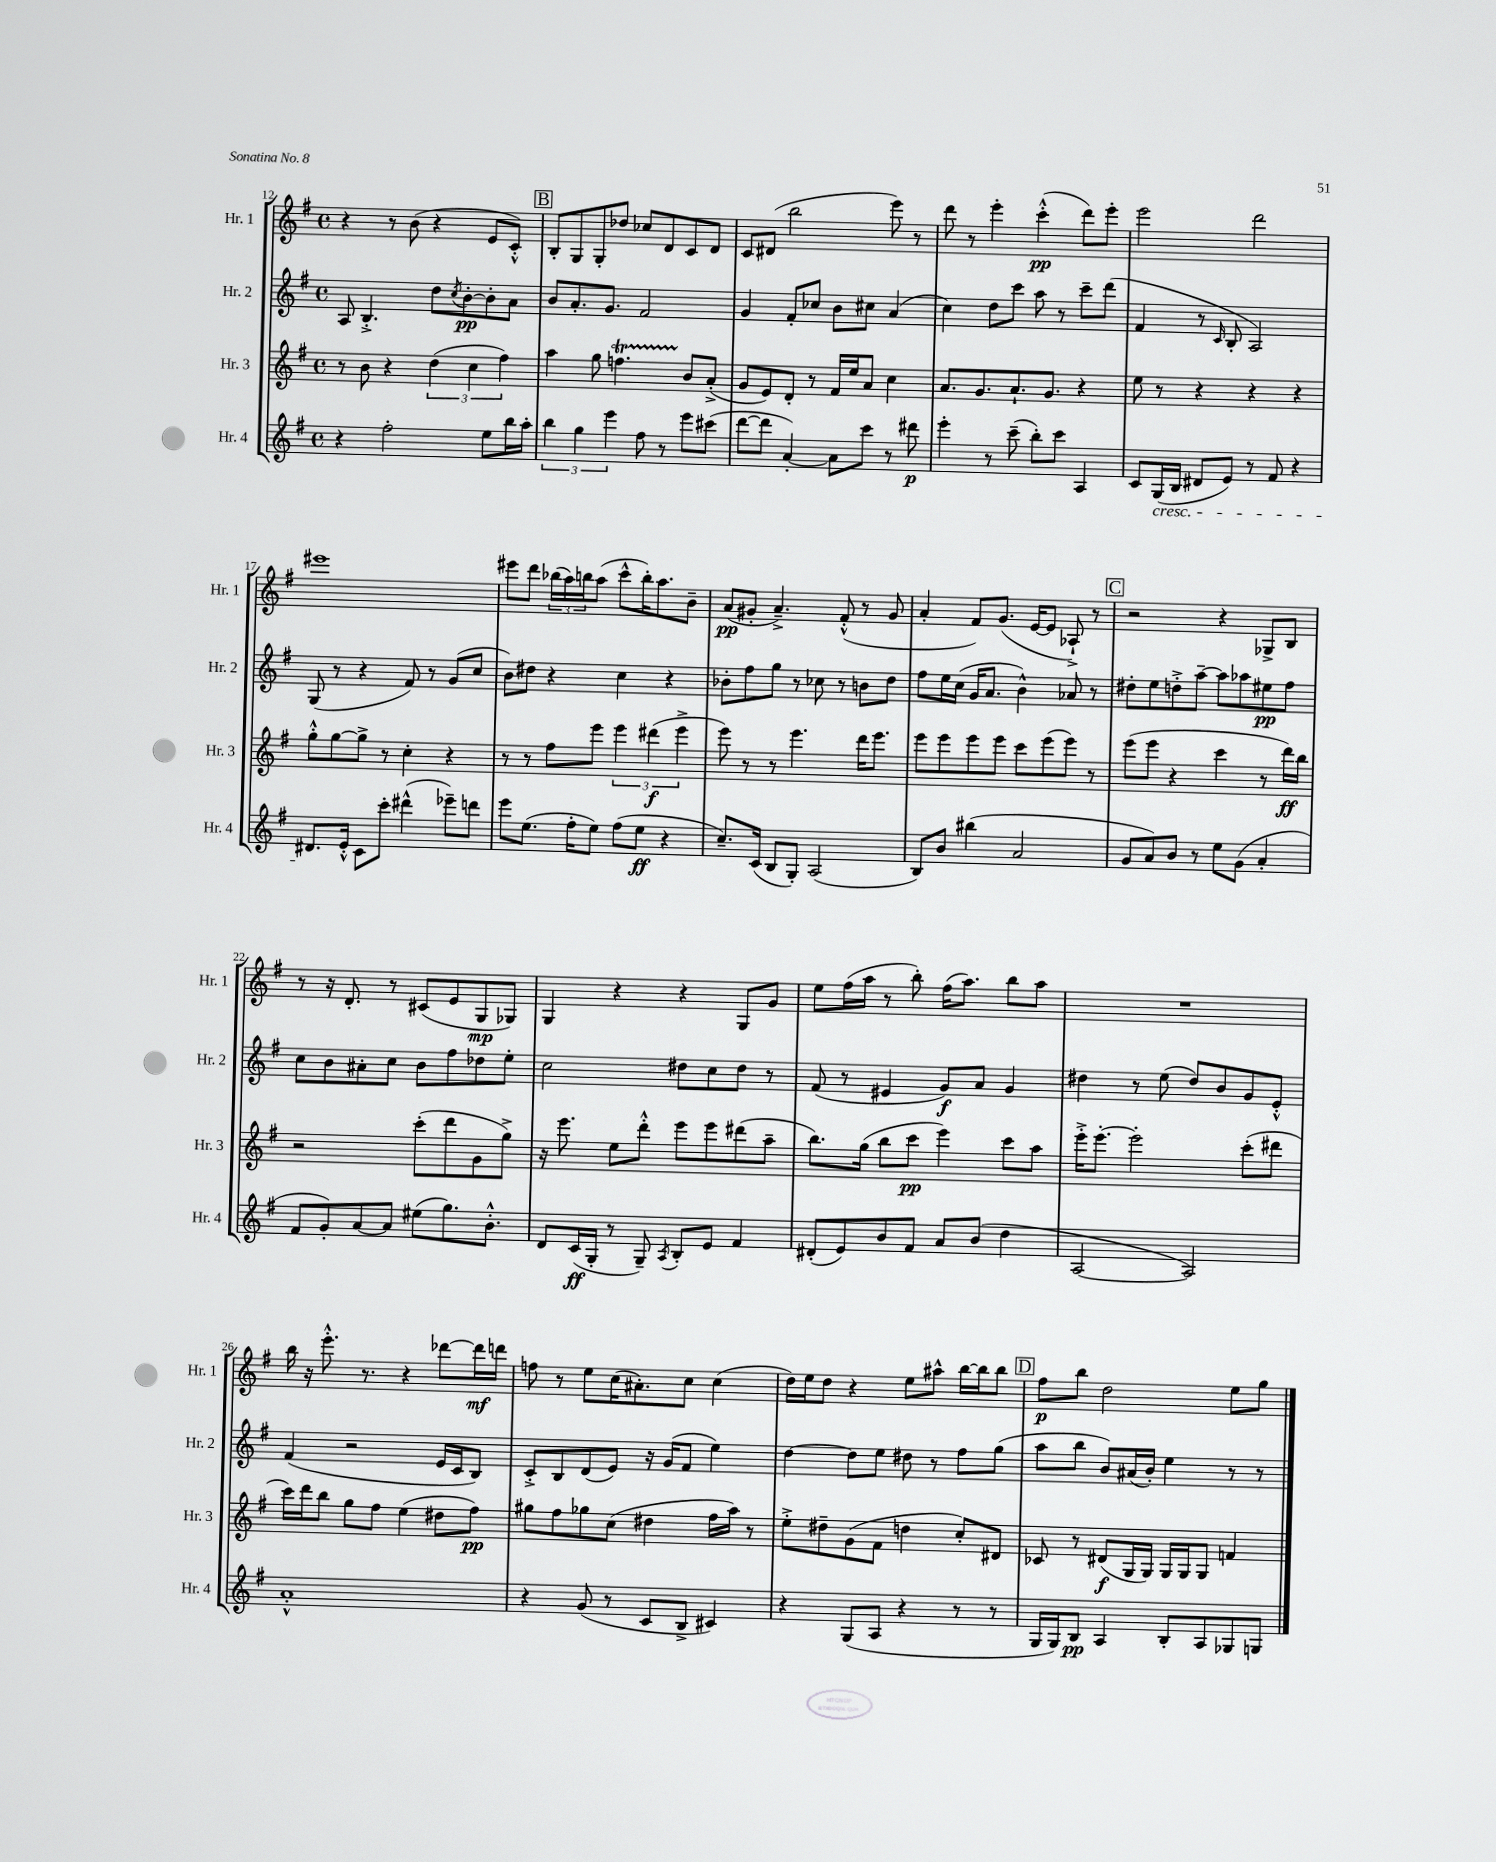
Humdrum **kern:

**kern	**dynam	**kern	**dynam	**kern	**dynam	**kern	**dynam
*part4	*part4	*part3	*part3	*part2	*part2	*part1	*part1
*staff4	*staff4	*staff3	*staff3	*staff2	*staff2	*staff1	*staff1
*I"Hr. 4	*	*I"Hr. 3	*	*I"Hr. 2	*	*I"Hr. 1	*
*I'Hr. 4	*	*I'Hr. 3	*	*I'Hr. 2	*	*I'Hr. 1	*
*clefG2	*	*clefG2	*	*clefG2	*	*clefG2	*
*k[f#]	*	*k[f#]	*	*k[f#]	*	*k[f#]	*
*M4/4	*	*M4/4	*	*M4/4	*	*M4/4	*
*met(c)	*	*met(c)	*	*met(c)	*	*met(c)	*
=12	=12	=12	=12	=12	=12	=12	=12
4r	.	8r	.	8A/	.	4r	.
.	.	8b\	.	4.B'^/	.	.	.
2ff#'\	.	4r	.	.	.	8r	.
.	.	.	.	.	.	(8b\	.
.	.	(6dd\	.	8dd\L	.	4r	.
.	.	.	.	8qcc/	.	.	.
.	.	.	.	[8b'\	pp	.	.
.	.	6cc\	.	.	.	.	.
8ee\L	.	.	.	8b'\]	.	8e/L	.
.	.	6ff#\)	.	.	.	.	.
16bb\L	.	.	.	8a\J	.	8c'^^/J)	.
16aa'\JJ	.	.	.	.	.	.	.
!!LO:REH:place=s1:t=B
=13	=13	=13	=13	=13	=13	=13	=13
6bb\	.	4aa\	.	8b/L	.	8B'/L	.
.	.	.	.	8.a'/	.	8G/	.
6gg\	.	.	.	.	.	.	.
.	.	8gg\	.	.	.	8G'/	.
.	.	.	.	8.g/J	.	.	.
6eee\	.	.	.	.	.	.	.
.	.	4.ffnT\	.	.	.	8dd-X/J	.
8ff#\	.	.	.	2f#/	.	8cc-X/L	.
8r	.	.	.	.	.	8d/	.
8eee\L	.	8b/L	.	.	.	8c/	.
(8ccc#X\J	.	(8a'^/J	.	.	.	8d/J	.
=14	=14	=14	=14	=14	=14	=14	=14
[8ddd\L	.	8g/L	.	4g/	.	8c/L	.
8ddd\J]	.	8e/)	.	.	.	(8d#X/J	.
[4a'/)	.	8d'/J	.	8f#'/L	.	2bb\	.
.	.	8r	.	8cc-X/J	.	.	.
8a\L]	.	16f#/LL	.	8b\L	.	.	.
.	.	16ee/J	.	.	.	.	.
8ccc\J	.	8a/J	.	8cc#X\J	.	.	.
8r	.	4cc\	.	(4a/	.	8eee\)	.
8ddd#X\	p	.	.	.	.	8r	.
=15	=15	=15	=15	=15	=15	=15	=15
4eee'\	.	8.a/L	.	4cc\)	.	8ddd\	.
.	.	.	.	.	.	8r	.
.	.	8.g/	.	.	.	.	.
8r	.	.	.	8dd\L	.	4eee'\	.
(8ccc~\	.	8.a`/	.	8ccc\J	.	.	.
8bb'\L)	.	.	.	8aa\	.	(4ccc'^^\	pp
.	.	8.g/J	.	.	.	.	.
8ccc\J	.	.	.	8r	.	.	.
4A/	.	4r	.	8ccc~\L	.	8ddd\L)	.
.	.	.	.	(8ddd\J	.	8eee'\J	.
=16	=16	=16	=16	=16	=16	=16	=16
8c/L	.	8ee\	.	4f#/	.	2eee\	.
!LO:TX:b:i:t=cresc.	!	!	!	!	!	!	!
(16G/L	.	8r	.	.	.	.	.
16B/JJ	.	.	.	.	.	.	.
8d#X/L	.	4r	.	8r	.	.	.
.	.	.	.	16qqc/	.	.	.
8e/J)	.	.	.	8B'/	.	.	.
8r	.	4r	.	2A/)	.	2ddd\	.
8f#/	.	.	.	.	.	.	.
4r	.	4r	.	.	.	.	.
!!LO:LB:g=z
=17	=17	=17	=17	=17	=17	=17	=17
8.d#X/L	.	8gg'^^\L	.	(8G/	.	1eee#X	.
.	.	[8gg\	.	8r	.	.	.
16e'^^/Jk	.	.	.	.	.	.	.
8c\L	.	8gg^\J]	.	4r	.	.	.
8ccc'\J	.	8r	.	.	.	.	.
(4ddd#X^^\	.	4cc'\	.	8f#/)	.	.	.
.	.	.	.	8r	.	.	.
8eee-X~\L)	.	4r	.	(8g/L	.	.	.
8dddn\J	.	.	.	8cc/J	.	.	.
=18	=18	=18	=18	=18	=18	=18	=18
8eee\L	.	8r	.	8b\L)	.	8eee#X\L	.
(8.ee\J	.	8r	.	8dd#X\J	.	8ddd\J	.
.	.	8ff#\L	.	4r	.	(24bb-X\LL	.
.	.	.	.	.	.	24aa\)	.
16ff#'\KL	.	.	.	.	.	.	.
.	.	.	.	.	.	24bbn\J	.
8ee\J)	.	8eee\J	.	.	.	(8aa\J	.
(8ff#\L	.	6eee\	.	4cc\	.	8ccc^^\L	.
8ee\J	ff	.	.	.	.	16bb'\K)	.
.	.	(6ddd#X\	f	.	.	.	.
.	.	.	.	.	.	8.aa\	.
4r	.	.	.	4r	.	.	.
.	.	6eee^\	.	.	.	.	.
.	.	.	.	.	.	8b~\J	.
=19	=19	=19	=19	=19	=19	=19	=19
8.cc~/L)	.	8eee\)	.	8b-X'\L	.	(8a/L	pp
.	.	8r	.	8ff#\	.	8g#X'/J	.
(16c/Jk	.	.	.	.	.	.	.
8B/L	.	8r	.	8gg\J	.	4.a~^/)	.
8G'/J)	.	4.eee\	.	8r	.	.	.
(2A/	.	.	.	8cc-X\	.	.	.
.	.	.	.	8r	.	(8f#'^^/	.
.	.	16ddd\KL	.	8bn\L	.	8r	.
.	.	8.eee\J	.	.	.	.	.
.	.	.	.	8dd\J	.	8g#/	.
=20	=20	=20	=20	=20	=20	=20	=20
8B/L)	.	8eee\L	.	8ff#\L	.	4a'/	.
8b/J	.	8eee\	.	16ee\L	.	.	.
.	.	.	.	(16cc\JJ	.	.	.
(4bb#X\	.	8eee\	.	16g/KL	.	8f#/L)	.
.	.	.	.	8.a/J	.	.	.
.	.	8eee\J	.	.	.	(8.g/J	.
2a/	.	8ccc\L	.	4b^^\)	.	.	.
.	.	.	.	.	.	[16e/KL	.
.	.	(8eee\	.	.	.	8e/J]	.
.	.	8eee\J)	.	8a-X/	.	8A-X`^/)	.
.	.	8r	.	8r	.	8r	.
!!LO:REH:place=s1:t=C
=21	=21	=21	=21	=21	=21	=21	=21
8g/L	.	(8eee\L	.	8dd#X'\L	.	2r	.
8a/)	.	8eee\J	.	8ee\	.	.	.
8b/J	.	4r	.	8ddn'^\	.	.	.
8r	.	.	.	[8aa~\J	.	.	.
8ee\L	.	4ccc\	.	8aa\L]	.	4r	.
(8g\J	.	.	.	8aa-X\	.	.	.
4a'/	.	8r	.	8ee#X\	pp	8G-X^/L	.
.	.	16ddd\LL)	ff	8ff#\J	.	8B/J	.
.	.	16bb\JJ	.	.	.	.	.
!!LO:LB:g=z
=22	=22	=22	=22	=22	=22	=22	=22
8f#/L	.	2r	.	8cc\L	.	8r	.
8g'/)	.	.	.	8b\	.	16r	.
.	.	.	.	.	.	8.d'/	.
[8a/	.	.	.	8a#X'\	.	.	.
8a/J]	.	.	.	8cc\J	.	8r	.
(8ee#X\L	.	(8ccc'\L	.	8b\L	.	(8c#X/L	.
8.gg\)	.	8ddd\	.	8ff#\	.	8e/	.
.	.	8g\	.	8dd-X\	.	8G/	mp
8.b'^^\J	.	.	.	.	.	.	.
.	.	8gg^\J)	.	8ee'\J	.	8G-X/J)	.
=23	=23	=23	=23	=23	=23	=23	=23
8d/L	.	16r	.	2cc\	.	4G/	.
.	.	8.eee\	.	.	.	.	.
(16c/L	ff	.	.	.	.	.	.
16G'/JJ	.	.	.	.	.	.	.
8r	.	8ee\L	.	.	.	4r	.
8G~/)	.	8ddd'^^\J	.	.	.	.	.
8qA/	.	.	.	.	.	.	.
8B'/L	.	8eee\L	.	8dd#X\L	.	4r	.
8e/J	.	8eee\	.	8cc\	.	.	.
4f#/	.	(8ddd#X\	.	8dd#\J	.	8G/L	.
.	.	8aa~\J	.	8r	.	8g/J	.
=24	=24	=24	=24	=24	=24	=24	=24
(8d#X'/L	.	8.bb\L)	.	(8f#/	.	8ee\L	.
8e/)	.	.	.	8r	.	(16ff#\L	.
.	.	(16gg\Jk	.	.	.	16aa\JJ	.
8b/	.	8bb\L	.	4e#X/	.	8r	.
8f#/J	.	8ccc\J	pp	.	.	8bb'\)	.
8a/L	.	4eee\)	.	8g/L)	f	(16ff#\KL	.
.	.	.	.	.	.	8.aa\J)	.
(8b/J	.	.	.	8a/J	.	.	.
4dd\	.	8ccc\L	.	4g/	.	8bb\L	.
.	.	8aa\J	.	.	.	8aa\J	.
=25	=25	=25	=25	=25	=25	=25	=25
[2A/	.	16eee'^\KL	.	4dd#X\	.	1r	.
.	.	[8.eee'\J	.	.	.	.	.
.	.	2eee'\]	.	8r	.	.	.
.	.	.	.	(8ee\	.	.	.
2A/])	.	.	.	8dd#/L)	.	.	.
.	.	.	.	8b/	.	.	.
.	.	(8ccc'\L	.	8g/	.	.	.
.	.	8ddd#X\J	.	8e'^^/J	.	.	.
!!LO:LB:g=z
=26	=26	=26	=26	=26	=26	=26	=26
1a'^^	.	16ccc\LL)	.	(4f#/	.	16bb\	.
.	.	16ddd\J	.	.	.	16r	.
.	.	8bb\J	.	.	.	8.eee'^^\	.
.	.	8gg\L	.	2r	.	.	.
.	.	.	.	.	.	8.r	.
.	.	8ff#\J	.	.	.	.	.
.	.	(4ee\	.	.	.	4r	.
.	.	8dd#X\L	.	16e/LL	.	[8ddd-X\L	.
.	.	.	.	16c/J	.	.	.
.	.	8ff#\J)	pp	8B/J)	.	16ddd-\L]	mf
.	.	.	.	.	.	16dddn\JJ	.
=27	=27	=27	=27	=27	=27	=27	=27
4r	.	8gg#X\L	.	8c'^/L	.	8ffn\	.
.	.	8ff#\	.	8B/	.	8r	.
(8g/	.	8gg-X\	.	(8d/	.	8ee\L	.
8r	.	(8cc\J	.	8e/J)	.	(16cc\K	.
.	.	.	.	.	.	8.a#X'\)	.
8c/L	.	4dd#X\	.	16r	.	.	.
.	.	.	.	(16g/KL	.	.	.
8B^/J	.	.	.	8f#/J	.	8cc\J	.
4c#X/)	.	16ff#\LL	.	4ee\)	.	(4cc\	.
.	.	16aa\JJ)	.	.	.	.	.
.	.	8r	.	.	.	.	.
=28	=28	=28	=28	=28	=28	=28	=28
4r	.	8ee'^\L	.	[4dd\	.	16dd\LL)	.
.	.	.	.	.	.	16ee\J	.
.	.	8dd#X~\	.	.	.	8dd\J	.
(8G/L	.	(8g\	.	8dd\L]	.	4r	.
8A/J	.	8f#\J	.	8ee\J	.	.	.
4r	.	4ddn\	.	8dd#X\	.	8ee\L	.
.	.	.	.	8r	.	8aa#X^^\J	.
8r	.	8cc'/L)	.	8ff#\L	.	[16bb\LL	.
.	.	.	.	.	.	16bb\J]	.
8r	.	8d#X/J	.	(8gg\J	.	8bb\J	.
!!LO:REH:place=s1:t=D
=29	=29	=29	=29	=29	=29	=29	=29
16G/LL	.	8c-X/	.	8aa\L	.	8ff#\L	p
16G/J)	.	.	.	.	.	.	.
8B/J	pp	8r	.	8bb\J	.	8bb\J	.
4A/	.	(8d#X/L	f	8b/L)	.	2dd\	.
.	.	16G/L	.	(16a#X/L	.	.	.
.	.	16G/JJ)	.	16b'/JJ)	.	.	.
8B'/L	.	16G/LL	.	4ee\	.	.	.
.	.	16G/J	.	.	.	.	.
8A/	.	8G/J	.	.	.	.	.
8G-X/	.	4fn/	.	8r	.	8ee\L	.
8Gn/J	.	.	.	8r	.	8gg\J	.
==	==	==	==	==	==	==	==
*-	*-	*-	*-	*-	*-	*-	*-
